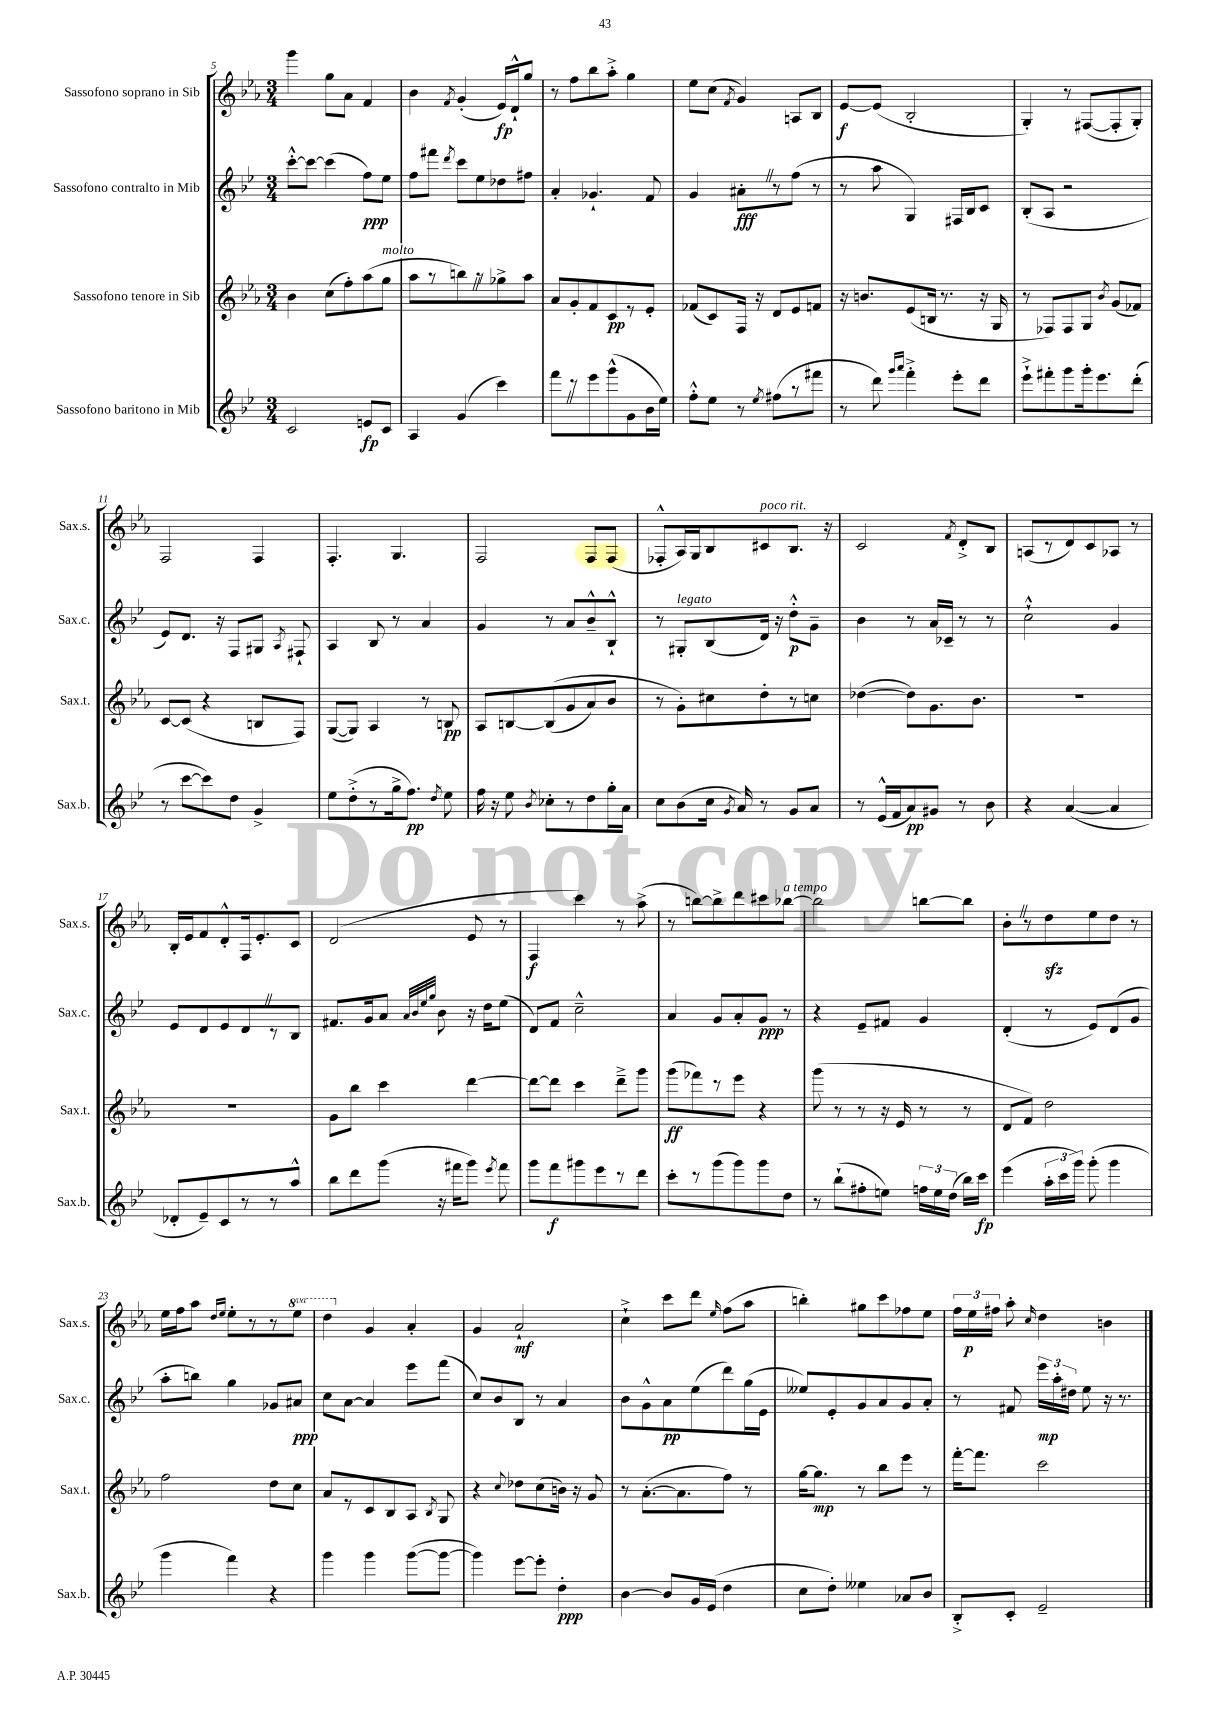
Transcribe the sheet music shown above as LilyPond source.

<<
\new StaffGroup <<
\new Staff = "s0" \with { instrumentName = "Sassofono soprano in Sib" shortInstrumentName = "Sax.s." } {
    \clef treble \key ees \major \numericTimeSignature \time 3/4 \set Staff.ottavationMarkups = #ottavation-simple-ordinals
    \autoBeamOff g'''4 g''8[ aes'8] f'4 |
    bes'4 \acciaccatura { f'8 } g'4-.( ees'16[\fp) d'16-!-^ g''8] |
    r8 f''8[ bes''8 aes''8]-.-> g''4 |
    ees''8[ c''8]( \acciaccatura { f'8 } g'4) a8[ bes8] |
    ees'8[~\f ees'8]( bes2-. |
    g4-.) r8 fis8[~( fis8-. g8]-.) |
    f2 f4 |
    f4.-. g4. |
    f2 f8[ f8]( |
    fes8[-.-^ aes16) g16 bes8 cis'8^\markup { \italic "poco rit." } bes8.] r16 |
    c'2 \acciaccatura { f'8 } d'8[-.-> bes8] |
    a8[( r8 d'8) c'8 aes8] r8 |
    bes16[-. ees'16 f'8 d'8-.-^ f16 ees'8.-. c'8] |
    d'2( ees'8 r8 |
    f4\f c'''4) r8 aes''8->( |
    r8 b''8[~) b''8-> d'''8 cis'''8 bes''8]~^\markup { \italic "a tempo" } |
    bes''2 b''8[~ b''8] |
    bes'8[-. \once \override BreathingSign.text = \markup { \musicglyph "scripts.caesura.straight" } \breathe r8 d''8\sfz ees''8 d''8] r8 |
    ees''16[ f''16 aes''8] \grace { d''16[ ees''16] } ees''8[-. r8 r8 \ottava #1 ees'''8] |
    d'''4 \ottava #0 g'4 aes'4-. |
    g'4 aes'2-!\mf |
    c''4-!-> c'''8[ d'''8] \grace { ees''16 } f''8[( aes''8] |
    b''4-.) gis''8[ c'''8 fes''8 ees''8] |
    \tuplet 3/2 { f''16[ ees''16\p fis''16] } aes''8-. \grace { c''16 } d''4 b'4 \bar "|." |
}
\new Staff = "s1" \with { instrumentName = "Sassofono contralto in Mib" shortInstrumentName = "Sax.c." } {
    \clef treble \key bes \major \numericTimeSignature \time 3/4
    \autoBeamOff c'''8[~-.-^ c'''8]~ c'''4( f''8[\ppp) ees''8] |
    f''8[ fis'''8] \acciaccatura { d'''8 } c'''8[ ees''8 des''8 fis''8] |
    a'4-. ges'4.-! f'8 |
    g'4 ais'8[-.\fff \once \override BreathingSign.text = \markup { \musicglyph "scripts.caesura.straight" } \breathe r8 f''8]( r8 |
    r8 a''8 g4) fis16[ bes16 c'8] |
    bes8[-.( a8] r2 |
    ees'8[) d'8.] r16 f8[ gis8] \acciaccatura { a8 } fis8-! |
    a4 bes8 r8 a'4 |
    g'4 r8 a'8[ bes'8---^ bes8]-!-^ |
    r8 gis8[-.^\markup { \italic "legato" } bes8( d'16]) r16 d''8[-.-^\p g'8]-- |
    bes'4 r8 a'16[ ces'16]-- r8 r8 |
    c''2-!-^ g'4 |
    ees'8[ d'8 ees'8 d'8 \once \override BreathingSign.text = \markup { \musicglyph "scripts.caesura.straight" } \breathe r8 bes8] |
    fis'8.[ g'16 a'8] \grace { a'32[ bes'32 ees''32 g''32] } bes'8 r16 d''16[ ees''8]( |
    d'8[) f'8] c''2---^ |
    a'4 g'8[ a'8-. g'8]\ppp r8 |
    r4 ees'8[-- fis'8] g'4 |
    d'4-.( r8 ees'8[) d'8( g'8] |
    a''8[-. b''8]) g''4 ges'8[ ais'8]\ppp |
    c''8[ a'8]~ a'4 ees'''8[ f'''8]( |
    c''8[) bes'8 bes8] r8 a'4 |
    bes'8[ g'8-^ a'8\pp ees''8( d'''8) g''16( ees'16] |
    eeses''8[) ees'8-. g'8 a'8 g'8 a'8]-. |
    r8 fis'8 \tuplet 3/2 { ees'''16[\mp a''16-. dis''16] } ees''8 r16 r8. \bar "|." |
}
\new Staff = "s2" \with { instrumentName = "Sassofono tenore in Sib" shortInstrumentName = "Sax.t." } {
    \clef treble \key ees \major \numericTimeSignature \time 3/4
    \autoBeamOff bes'4 c''8[( f''8-.) aes''8( g''8]^\markup { \italic "molto" } |
    aes''8[ r8 b''8) \once \override BreathingSign.text = \markup { \musicglyph "scripts.caesura.straight" } \breathe r8 ges''8-> aes''8] |
    aes'8[ g'8-. f'8 c'8\pp r8 ees'8]-. |
    fes'8[( c'8) f16] r16 d'8[ ees'8 f'8] |
    r16 b'8.[ ees'8( b16] r8. r16 g16 |
    r8 fes8[) fes8 g8] \acciaccatura { bes'8 } g'8[( fes'8]) |
    c'8[~ c'8]( r4 b8[ f8]) |
    g8[~( g8]) aes4 r8 b8\pp |
    aes8[ b8~ b8(\( g'8 aes'8) bes'8] |
    r8 g'8[-.\) cis''8 d''8-. r8 c''8] |
    des''4~( des''8[) g'8. bes'8.] |
    R2. |
    R2. |
    g'8[ bes''8] c'''4 d'''4~ |
    d'''8[~ d'''8] c'''4 d'''8[---> g'''8] |
    g'''8[\ff( fes'''8) r8 ees'''8] r4 |
    g'''8( r8 r8 r16 ees'16 r8 r8 |
    d'8[ f'8]) d''2 |
    f''2 d''8[ c''8] |
    aes'8[ r8 c'8 bes8 aes8] \acciaccatura { bes8 } g8 |
    r4 \appoggiatura { c''8 } des''8[ c''8( b'16]) r16 g'8 |
    r8 aes'8.[~-.( aes'8. f''8]) r8 |
    g''16[~ g''8.]\mp r8 bes''8[ ees'''8] r8 |
    f'''16[~-. f'''8.] c'''2 \bar "|." |
}
\new Staff = "s3" \with { instrumentName = "Sassofono baritono in Mib" shortInstrumentName = "Sax.b." } {
    \clef treble \key bes \major \numericTimeSignature \time 3/4
    \autoBeamOff c'2 e'8[\fp c'8] |
    a4 g'4( c'''4) |
    f'''8[ \once \override BreathingSign.text = \markup { \musicglyph "scripts.caesura.straight" } \breathe r8 ees'''8 g'''8-^( g'8 bes'16 ees''16]) |
    f''8[-.-^ ees''8] r8 \acciaccatura { ees''8 } fis''8[( r8 fis'''8] |
    r8 d'''8) \grace { g'''16[ a'''16] } f'''4-.-> ees'''8[-. d'''8] |
    ees'''8[-!-> fis'''8-. g'''8 g'''16-. ees'''8. d'''8]-.( |
    r8 c'''8[~ c'''8) d''8] g'4-> |
    ees''8[ d''8-.->( r8 g''16-> f''8.]\pp) \acciaccatura { d''8 } ees''8 |
    f''16 r16 ees''8 \acciaccatura { bes'8 } ces''8[-. r8 d''8 g''16-. a'16] |
    c''8[ bes'8( c''16] \acciaccatura { g'8 } a'16) r8 g'8[ a'8] |
    r8 ees'16[-^( f'16 a'8\pp) gis'8] r8 bes'8 |
    r4 a'4~( a'4 |
    des'8[-. ees'8--) c'8 r8 r8 a''8]-^ |
    bes''8[ d'''8 g'''8]( r16 fis'''16[ g'''8]) \acciaccatura { ees'''8 } fis'''8 |
    g'''8[ f'''8\f gis'''8 ees'''8 r8 d'''8] |
    c'''8[-. r8 g'''8( g'''8) g'''8 d''8] |
    r8 bes''8[-!( fis''8-. e''8]) \tuplet 3/2 { f''16[ e''16 d''16]( } bes''16[) c'''16]\fp |
    ees'''4( \tuplet 3/2 { a''16[-. c'''16 g'''16]) } g'''8-.( g'''4 |
    g'''4 f'''4) r4 |
    g'''4 g'''4 g'''8[~( g'''8]~ |
    g'''4) ees'''8[~ ees'''8]-. d''4-.\ppp |
    bes'4~ bes'8[ g'16 ees'16]( d''4 |
    c''8[ d''8]-.) eeses''4 aes'8[ bes'8] |
    bes8[-.-> c'8]-. ees'2-- \bar "|." |
}
>>
>>
\layout { \context { \Score currentBarNumber = #5 } }
